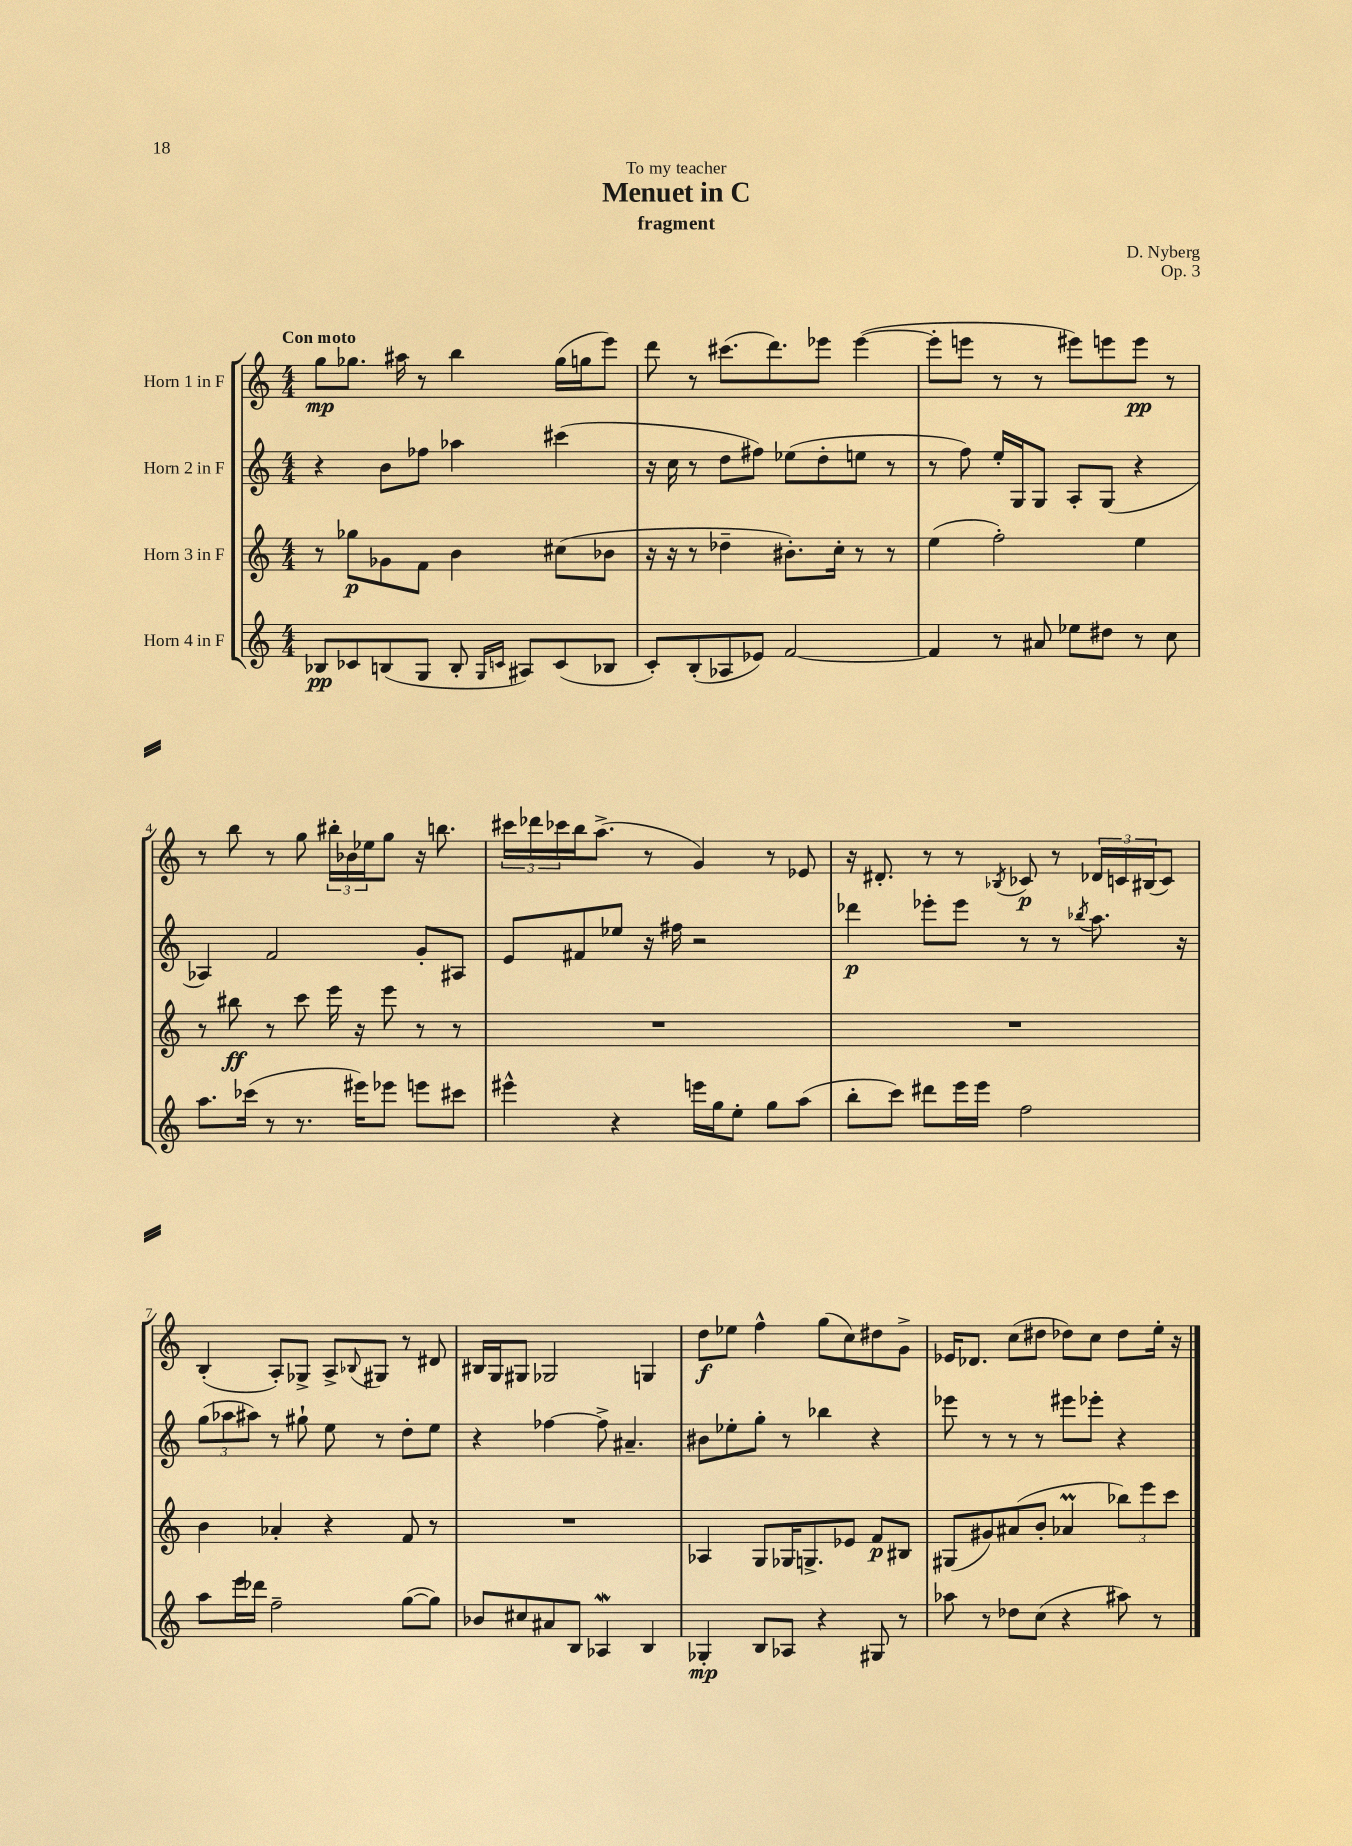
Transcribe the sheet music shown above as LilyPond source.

\header { title = "Menuet in C" composer = "D. Nyberg" subtitle = "fragment" dedication = "To my teacher" opus = "Op. 3" }
<<
\new StaffGroup <<
\new Staff = "s0" \with { instrumentName = "Horn 1 in F" } {
    \clef treble \key c \major \numericTimeSignature \time 4/4 \tempo "Con moto"
    g''8\mp ges''8. ais''16 r8 b''4 ges''16( g''16 e'''8) |
    d'''8 r8 cis'''8.( d'''8.) ees'''8 ees'''4~( |
    ees'''8-. e'''8 r8 r8 eis'''8) e'''8 e'''8\pp r8 |
    r8 b''8 r8 g''8 \tuplet 3/2 { bis''16-. bes'16 ees''16 } g''8 r16 b''8. |
    \tuplet 3/2 { cis'''16 des'''16 ces'''16 } b''16 a''8.->( r8 g'4) r8 ees'8 |
    r16 dis'8.-. r8 r8 \acciaccatura { bes8 } ces'8\p r8 \tuplet 3/2 { des'16 c'16 bis16( } c'8) |
    b4-.( a8-.) ges8-> a8-> \appoggiatura { bes8 } gis8 r8 dis'8 |
    bis16 g16 gis8 ges2 g4 |
    d''8\f ees''8 f''4-^ g''8( c''8) dis''8 g'8-> |
    ees'16 des'8. c''8( dis''8 des''8) c''8 des''8 e''16-. r16 \bar "|." |
}
\new Staff = "s1" \with { instrumentName = "Horn 2 in F" } {
    \clef treble \key c \major \numericTimeSignature \time 4/4
    r4 b'8 fes''8 aes''4 cis'''4( |
    r16 c''16 r8 d''8 fis''8) ees''8( d''8-. e''8 r8 |
    r8 f''8) e''16-. g16 g8 a8-. g8( r4 |
    aes4) f'2 g'8-. ais8 |
    e'8 fis'8 ees''8 r16 fis''16 r2 |
    des'''4\p ees'''8-. ees'''8 r8 r8 \acciaccatura { bes''8 } a''8. r16 |
    \tuplet 3/2 { g''8( aes''8 ais''8) } r8 gis''8-! e''8 r8 d''8-. e''8 |
    r4 fes''4~ fes''8-> ais'4.-- |
    bis'8 ees''8-. g''8-. r8 bes''4 r4 |
    ees'''8 r8 r8 r8 eis'''8 ees'''8-. r4 \bar "|." |
}
\new Staff = "s2" \with { instrumentName = "Horn 3 in F" } {
    \clef treble \key c \major \numericTimeSignature \time 4/4
    r8 ges''8\p ges'8 f'8 b'4 cis''8( bes'8 |
    r16 r16 r8 des''4-- bis'8.-.) c''16-. r8 r8 |
    e''4( f''2-.) e''4 |
    r8 bis''8\ff r8 c'''8 e'''16 r16 e'''8 r8 r8 |
    R1 |
    R1 |
    b'4 aes'4-. r4 f'8 r8 |
    R1 |
    aes4 g8 ges16 g8.-> ees'8 f'8\p bis8 |
    gis8( gis'8) ais'8( b'8-. aes'4\prall \tuplet 3/2 { bes''8) e'''8 c'''8 } \bar "|." |
}
\new Staff = "s3" \with { instrumentName = "Horn 4 in F" } {
    \clef treble \key c \major \numericTimeSignature \time 4/4
    bes8\pp ces'8 b8( g8 b8-. \grace { g16 c'16 } ais8) c'8( bes8 |
    c'8-.) b8-.( aes8 ees'8) f'2~ |
    f'4 r8 ais'8 ees''8 dis''8 r8 c''8 |
    a''8. ces'''16( r8 r8. eis'''16) ees'''8 e'''8 cis'''8 |
    eis'''4-^ r4 e'''16 g''16 e''8-. g''8 a''8( |
    b''8-. c'''8) dis'''8 e'''16 e'''16 f''2 |
    a''8 e'''16 des'''16 f''2-- g''8~( g''8) |
    bes'8 cis''8 ais'8 b8 aes4\mordent b4 |
    ges4-.\mp b8 aes8 r4 gis8 r8 |
    aes''8 r8 des''8 c''8( r4 ais''8) r8 \bar "|." |
}
>>
>>
